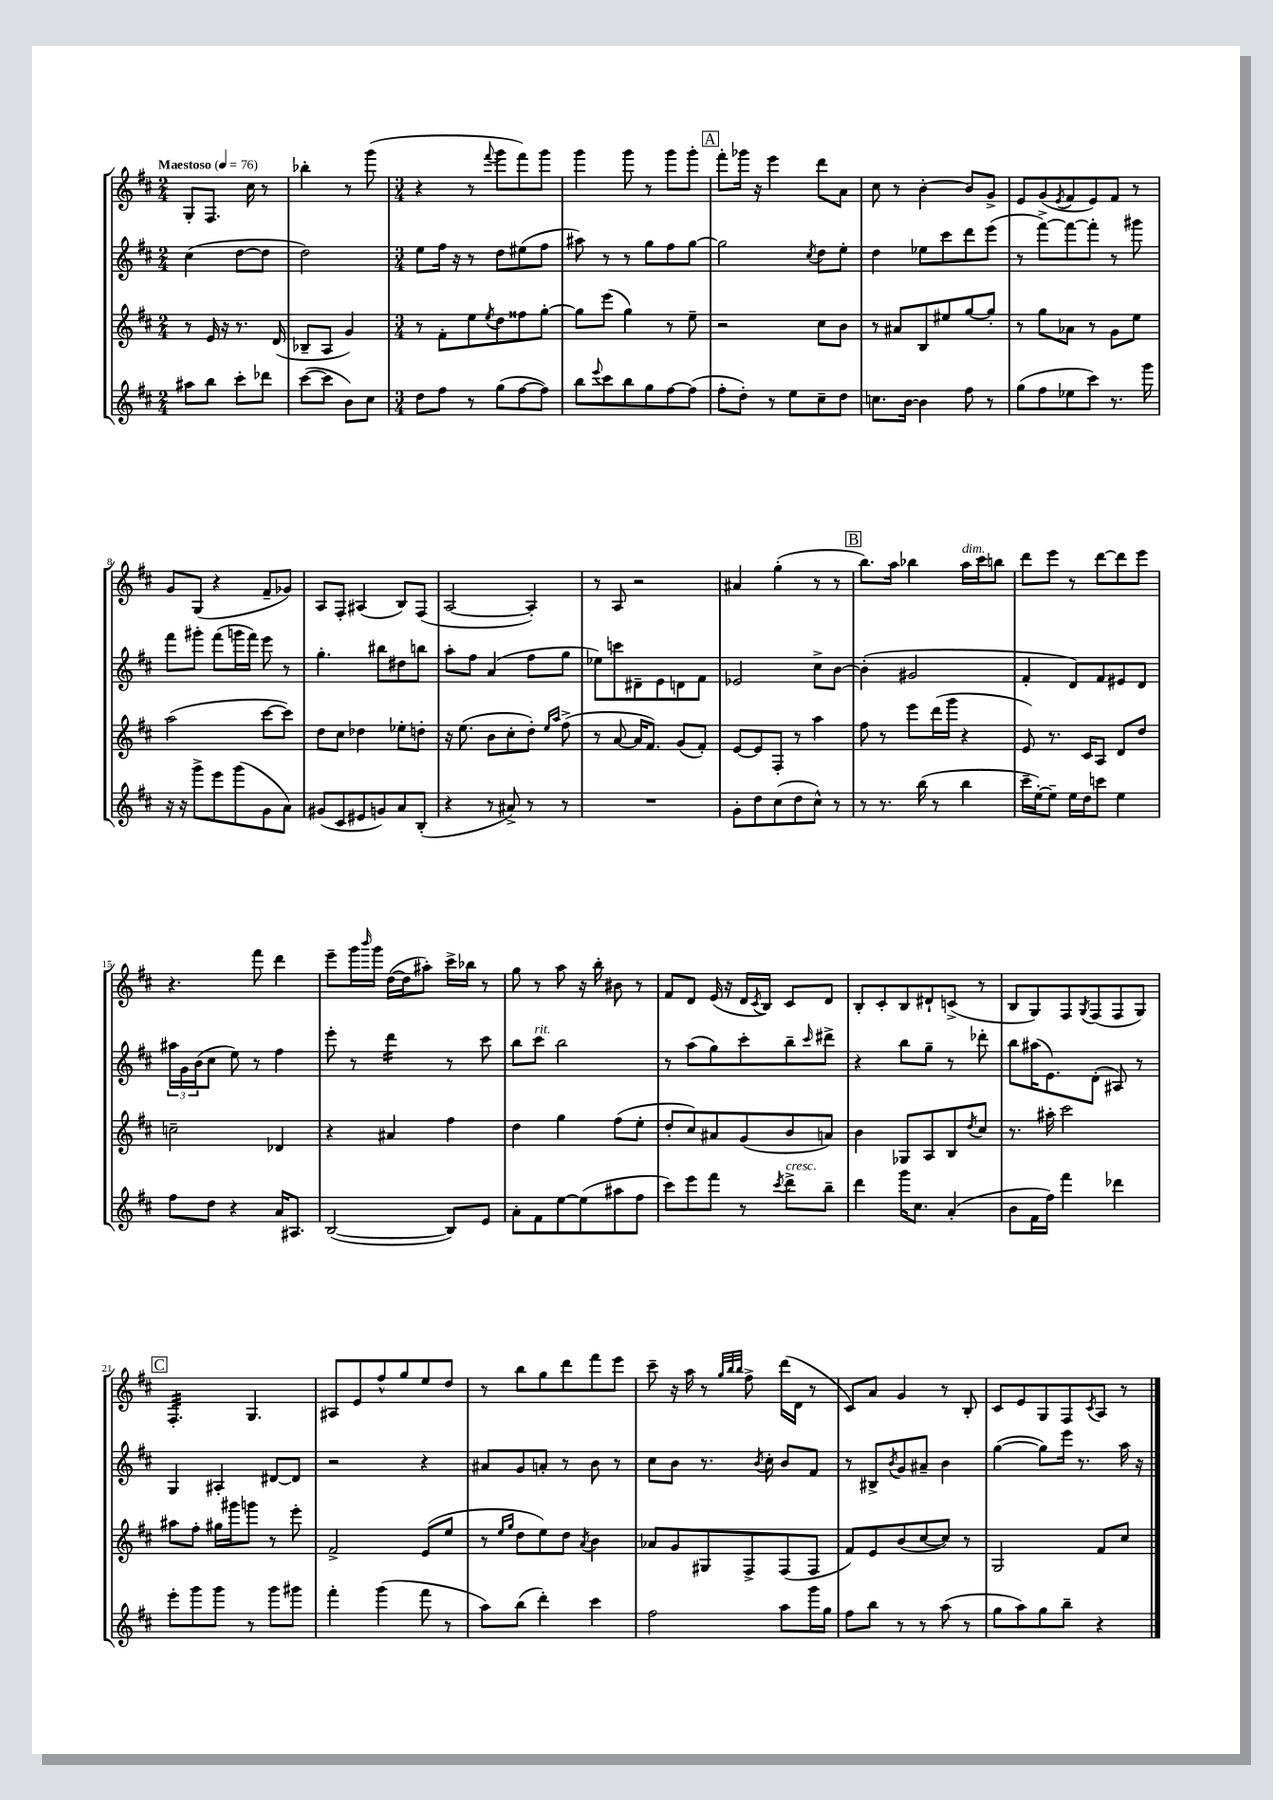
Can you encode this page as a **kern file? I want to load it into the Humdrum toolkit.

**kern	**kern	**kern	**kern
*staff4	*staff3	*staff2	*staff1
*clefG2	*clefG2	*clefG2	*clefG2
*k[f#c#]	*k[f#c#]	*k[f#c#]	*k[f#c#]
*M2/4	*M2/4	*M2/4	*M2/4
*MM76	*MM76	*MM76	*MM76
8aa#	8r	(4cc#	8G'
8bb	16e	.	8.F#
.	16r	.	.
8ccc#'	8.r	[8dd	.
.	.	.	16cc#
8ddd-	.	8dd]	8r
.	(16d	.	.
=	=	=	=
([8ccc#	8B-~	2dd)	4bb-'
8ccc#]	8A	.	.
8b)	4g)	.	8r
8cc#	.	.	(8ggg
=	=	=	=
*M3/4	*M3/4	*M3/4	*M3/4
8dd	8r	8ee	4r
8ff#	8f#'	16ff#	.
.	.	16r	.
8r	8ee	8r	8r
.	8qee	.	8qqfff#
(8gg	8dd	8dd	8ggg
[8ff#	8ff##	(8ee#	8fff#)
8ff#])	[8gg'	8ff#	8ggg
=	=	=	=
8bb	8gg]	8aa#)	4ggg
8qqeee	.	.	.
8ccc#	(8eee	8r	.
8bb	4gg)	8r	8ggg
8gg	.	8gg	8r
[8ff#	8r	8ff#	8ggg
(8ff#]	8ee~	[8gg	8ggg'
=	=	=	=
8ff#'	2r	2gg]	8fff#'
8dd')	.	.	16ggg-
.	.	.	16r
8r	.	.	4eee
8ee	.	.	.
.	.	8qcc#	.
8cc#~	8cc#	8dd	8ddd
8dd	8b	8ee'	8a
=	=	=	=
8.cc	8r	4dd	8cc#
.	8a#	.	8r
[16b	.	.	.
4b]	8B	8ee-	[4b'
.	8ee#	8ccc#	.
8ff#	[8gg	8ddd	8b]
8r	8gg']	(8eee	8g^
=	=	=	=
(8gg	8r	8r	8e
8ff#	8gg	[8fff#^)	(8g
.	.	.	8qe
8ee-	8a-	8fff#_	8f#
8ccc#)	8r	8fff#']	8e)
8.r	8g	8r	8f#
.	8ee	8ggg#	8r
16ggg	.	.	.
=	=	=	=
16r	(2aa	8fff#	8g
16r	.	.	.
8ggg^	.	8ggg#'	(8G
8eee	.	(8fff#	4r
(8ggg	.	16ggg	.
.	.	16fff#)	.
8g	[8ccc#	8eee	8f#~
8a)	8ccc#])	8r	8g-)
=	=	=	=
(8g#	8dd	4.gg'	8A
8c#	8cc#	.	8F#'
8e#	4dd-	.	(4A#
8g)	.	8bb#	.
8a	8ee-'	8dd#	8B)
(8B'	8dd'	8bb	(8F#
=	=	=	=
4r	16r	8aa'	[2A
.	(8.ee	.	.
.	.	8ff#	.
8r	8b	(4a	.
8a#^)	8cc#'	.	.
8r	8dd')	8ff#	4A'])
.	16qqee	.	.
.	16qqaa	.	.
8r	(8ff#^	8gg	.
=	=	=	=
2.r	8r	8ee-)	8r
.	[8a	8ccc	8A
.	16a]	8d#~	2r
.	8.f#)	.	.
.	.	8e	.
.	(8g	8d	.
.	8f#')	8f#	.
=	=	=	=
8g'	[8e	2e-	4a#
8dd	8e]	.	.
(8cc#	8F#'	.	(4gg'
8dd	8r	.	.
8cc#^^)	4aa	8cc#^	8r
8r	.	[8b	8r
=	=	=	=
8r	8ff#	(4b']	8.bb)
8.r	8r	.	.
.	.	.	16aa
.	8eee	2g#	4bb-
(16bb	.	.	.
8r	(16ddd	.	.
.	16ggg	.	.
4bb	4r	.	16aa
.	.	.	16ccc#
.	.	.	8bb
=	=	=	=
16ccc#~	8e)	4f#'	8ddd
[16ee')	.	.	.
8ee~]	8.r	.	8eee
16ee	.	8d)	8r
16dd	16c#	.	.
8ccc	8A	8f#	[8ddd
4ee	8d	8e#	8ddd]
.	8dd	8d	8eee
=	=	=	=
8ff#	2cc~	24aa#	4.r
.	.	24g	.
.	.	(24b	.
8dd	.	8cc#	.
4r	.	8ee)	.
.	.	8r	8fff#
16a	4d-	4ff#	4ddd
8.A#	.	.	.
=	=	=	=
([2B	4r	8eee'	8eee~
.	.	8r	16ggg
.	.	.	16qqbbb
.	.	.	16ggg
.	4a#	4ddd	([16dd
.	.	.	16dd]
.	.	.	8aa#')
8B])	4ff#	8r	16ccc#^
.	.	.	16bb-
8e	.	8ccc#	8r
=	=	=	=
8a'	4dd	8bb	8gg
8f#	.	8ccc#	8r
[8ee	4gg	2bb	8aa
(8ee]	.	.	16r
.	.	.	16bb'
8aa#	(8ff#	.	8b#
8ff#	8ee'	.	8r
=	=	=	=
8ccc#)	8dd'	8r	8f#
8eee	8cc#)	(8aa	8d
8fff#	8a#	8gg)	(16e
.	.	.	16r
8r	(8g	8ccc#'	16d
.	.	.	8qc#
.	.	.	16B)
8qccc#	.	.	.
8ddd^	8b	8bb~	8c#
.	.	16qqccc#	.
8bb~	8a)	8ddd#^	8d
=	=	=	=
4ddd	4b	4r	8B'
.	.	.	8c#'
16ggg	8G-	8bb	8B
8.cc#	.	.	.
.	8A	8gg~	8d#`
(4a'	8B	8r	(8c^
.	8qdd	.	.
.	8cc#	8ddd-'	8r
=	=	=	=
8b	8.r	8bb	8B
16f#	.	(16aa#	8G)
16ff#)	16aa#'	8.e)	.
4fff#	2ccc#	.	8F#
.	.	.	8qG
.	.	(8d'	(8F#
4ddd-	.	8A#)	8F#
.	.	8r	8G)
=	=	=	=
8eee'	8aa#	4G	4.F#'
8ggg	8ff#'	.	.
8ggg	16gg#	4A#'	.
.	16ggg#	.	.
8r	8ggg	.	4.G
8ggg	8r	[8d#	.
8ggg#	8eee'	8d#]	.
=	=	=	=
4fff#'	2f#^	2r	8A#
.	.	.	8e
(4ggg	.	.	8ff#^^
.	.	.	8gg
8fff#	(8e	4r	8ee
8r	8ee	.	8dd
=	=	=	=
8aa)	8r	8a#	8r
.	16qqee	.	.
.	16qqgg	.	.
(8bb	8dd	8g	8bb
4ddd')	8ee)	8a'	8gg
.	8dd	8r	8ddd
.	8qa	.	.
4ccc#	4b	8b	8fff#
.	.	8r	8eee
=	=	=	=
2ff#	8a-	8cc#	8ccc#~
.	8g	8b	16r
.	.	.	16aa
.	8G#	8.r	8r
.	.	.	32qqgg
.	.	.	32qqbb
.	.	.	32qqbb
.	8F#^	.	8ff#^
.	.	8qb	.
.	.	16cc#'	.
8aa	(8F#	8b	(16ddd
.	.	.	16d
16ggg	8F#	8f#	8r
16gg	.	.	.
=	=	=	=
8ff#	8f#)	8r	8c#)
8bb	8e	8B#^	8a
.	.	8qb	.
8r	(8b	8g	4g
8r	[8cc#	8a#~	.
(8aa	8cc#])	4b	8r
8r	8r	.	8B'
=	=	=	=
8gg	2G	([4gg	8c#
8aa)	.	.	8e
8gg	.	8gg])	8G
8bb~	.	16eee	8F#
.	.	8.r	.
.	.	.	8qc#
4r	8f#	.	8A
.	8cc#	16aa	8r
.	.	16r	.
==	==	==	==
*-	*-	*-	*-
